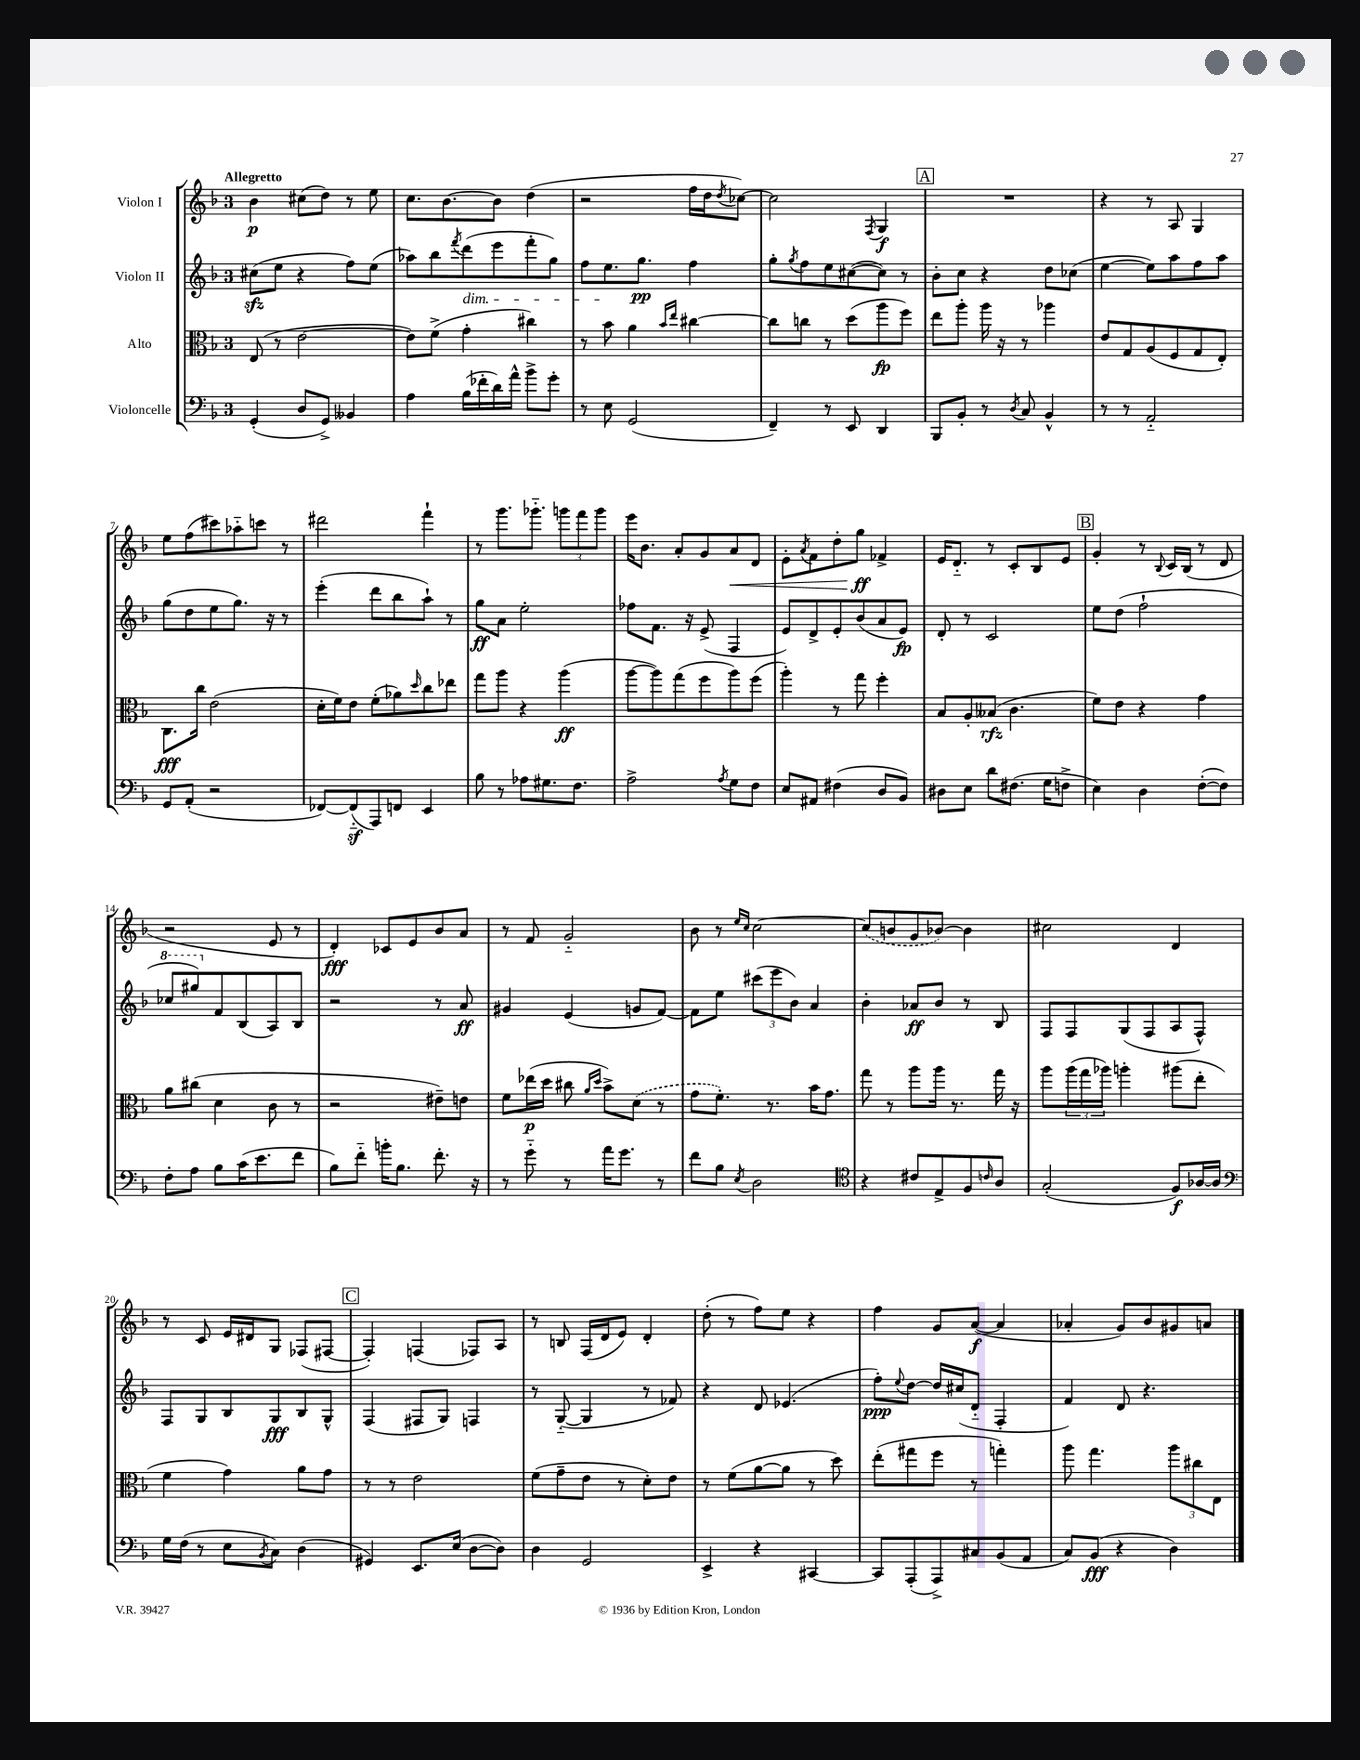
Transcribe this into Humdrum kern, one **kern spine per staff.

**kern	**kern	**kern	**kern
*staff4	*staff3	*staff2	*staff1
*clefF4	*clefC3	*clefG2	*clefG2
*k[b-]	*k[b-]	*k[b-]	*k[b-]
*M3/4	*M3/4	*M3/4	*M3/4
(4GG'	(8E	(8cc#	4b-
.	8r	8ee	.
8D	[2e	4r	(8cc#
8GG^)	.	.	8dd)
4BB--	.	8ff)	8r
.	.	(8ee	8ee
=	=	=	=
4A	8e])	8aa-)	8.cc
.	(8f^	8bb-	.
.	.	.	[8.b-
.	.	8qfff	.
(16B-	4g'	(8ddd	.
16f-'	.	.	.
16d)	.	8eee	8b-]
16a^^	.	.	.
8b-^	4cc#)	8fff'	(4dd
8g'	.	8gg)	.
=	=	=	=
8r	8r	8ff	2r
8E	8b-	8.ee	.
(2GG	4a	.	.
.	.	8.gg	.
.	16qqb-	.	.
.	16qqee	.	.
.	[4cc#	4ff	16ff
.	.	.	16dd
.	.	.	8qdd
.	.	.	[8cc-)
=	=	=	=
4FF~)	8cc#]	8gg'	2cc-]
.	.	8qgg	.
.	8cc	8ff	.
8r	8r	8ee	.
8EE	(8dd	([8cc#	.
.	.	.	8qF
4DD	8aa	8cc#])	4G
.	8ff)	8r	.
=	=	=	=
8BBB-	8ee	8b-'	2.r
8BB-'	8aa'	8cc	.
8r	16aa	4r	.
.	16r	.	.
8qD	.	.	.
8C	8r	.	.
4BB-^^	4aa-	8dd	.
.	.	(8cc-	.
=	=	=	=
8r	8e	[4ee	4r
8r	8G	.	.
2AA'~	(8A	8ee])	8r
.	8F	8aa	8A
.	8G	8ff	4G
.	8E')	8aa	.
=	=	=	=
8GG	8.C	(8gg	8ee
(8AA'	.	8dd	(8ff
.	16cc	.	.
2r	(2e	8ee	8ccc#)
.	.	8.gg)	8aa-'~
.	.	.	8ccc
.	.	16r	.
.	.	8r	8r
=	=	=	=
[8FF-)	16d'	(4eee'	2ddd#
.	16f)	.	.
(8FF-'~]	8e	.	.
8AAA)	(8f'	8ddd	.
8FF	8a-)	8bb-	.
.	16qqdd	.	.
4EE	8cc	8aa`)	4fff`
.	8ee-	8r	.
=	=	=	=
8B-	8gg	8gg	8r
8r	8aa	8a	8.ggg
8A-	4r	2ee'	.
.	.	.	8.ggg-'~
8.G#	.	.	.
.	(4aa	.	12ggg
8.F	.	.	.
.	.	.	12fff
.	.	.	12ggg
=	=	=	=
2A^	[8aa	8ff-	16eee
.	.	.	8.b-
.	8aa])	8.f	.
.	(8gg	.	8a'
.	.	16r	.
.	8ff	(8e^	8g
8qA	.	.	.
8G	8aa)	4F	8a
8F	(8ff	.	8d
=	=	=	=
8E	4aa')	8e)	8e'
.	.	.	8qa
8AA#	.	8d^	8f
(4F#	8r	8e'	8dd'
.	8gg	(8b-	8gg
8D	4ff'	8a	4f-^
8BB-)	.	8e)	.
=	=	=	=
8D#	8B-	8d'	16e
.	.	.	8.d'~
8E	8A'	8r	.
8d	(8B--	2c	8r
(8.F#	4.c	.	8c'
.	.	.	8B-
16G	.	.	.
8F^	.	.	8e
=	=	=	=
4E)	8f)	8ee	4g'
.	8e	(8dd	.
4D	4r	2ff`	8r
.	.	.	8qqB-
.	.	.	16c
.	.	.	(16B-
([8F'	4g	.	8r
8F])	.	.	8d
=	=	=	=
8F'	8a	8ccc-	2r
8A	(8cc#	8ggg#)	.
8B-	4d	8f	.
(16c	.	(8B-	.
8.e	.	.	.
.	8c	8A)	8e
8f	8r	8B-	8r
=	=	=	=
8B-)	2r	2r	4d')
8f'~	.	.	.
16b'	.	.	8c-
8.B-	.	.	.
.	.	.	8e
8.f'	8e#~)	8r	8b-
.	8e	8a	8a
16r	.	.	.
=	=	=	=
8r	8f	4g#	8r
8g'~	(16ee-	.	8f
.	16dd	.	.
8r	8cc#	(4e	2g'~
.	16qqa	.	.
.	16qqdd	.	.
16a	8b-^)	.	.
8.g	.	.	.
.	(8d	8g	.
8r	8r	[8f)	.
=	=	=	=
8f	8g	8f]	8b-
8B-	8.f')	8ee	8r
.	.	.	16qqee
8qE	.	.	16qqcc
2D	.	(12ccc#	[2cc
.	8.r	.	.
.	.	12eee	.
.	.	12b-)	.
.	16b-	4a	.
.	8.g	.	.
=	=	=	=
*clefC4	*	*	*
4r	8gg	4b-'	(8cc]
.	8r	.	8b
8c#	8aa	8a-	8g
8E^	16aa	8b-	[8b-)
.	8.r	.	.
8F	.	8r	4b-]
16qqc	.	.	.
8A	16gg	8B-	.
.	16r	.	.
=	=	=	=
(2G'	8aa	8F	2cc#
.	(24aa	8F	.
.	24gg	.	.
.	24aa-)	.	.
.	4aa'	(8G	.
.	.	8F	.
8F)	(8aa#	8A	4d
[16A-	8ee'	8F^^)	.
16A-]	.	.	.
=	=	=	=
*clefF4	*	*	*
16G	4f	8F	8r
(16F	.	.	.
8r	.	8G	8c
8E	4g)	8B-	16e
.	.	.	16d#
8qBB-	.	.	.
8C)	.	8G	8G
(4D	8a	8B-	(8F-
.	8g	8G^^	[8F#
=	=	=	=
4GG#)	8r	(4F	4F#'])
.	8r	.	.
8.EE	2e	8F#	(4F
.	.	8G)	.
(16E	.	.	.
[8D	.	4F	8F-)
8D])	.	.	8A
=	=	=	=
4D	(8f	8r	8r
.	8g~	([8G'~	8B
2GG	8e	4G]	(16F
.	.	.	16d
.	8r	.	8e)
.	8d')	8r	4d'
.	8e	8f-)	.
=	=	=	=
4EE^	8r	4r	(8dd'
.	(8f	.	8r
4r	[8a	8d	8ff)
.	8a]	(4.e-	8ee
[4CC#	8r	.	4r
.	8dd)	.	.
=	=	=	=
8CC#]	(8ee'	8ff')	4ff
.	.	8qqee	.
(8AAA'	8gg#	[8dd	.
8AAA^)	8ff	16dd]	8g
.	.	(16cc#	.
8C#	8r	8d'~	([8a
(8BB-	4gg')	4F'	4a]
8AA	.	.	.
=	=	=	=
8C)	8aa	4f)	4a-'
(8BB-	4.gg	.	.
4r	.	8d	8g)
.	.	4.r	8b-
4D)	12aa	.	8g#
.	12cc#	.	.
.	.	.	8a
.	12E	.	.
==	==	==	==
*-	*-	*-	*-
